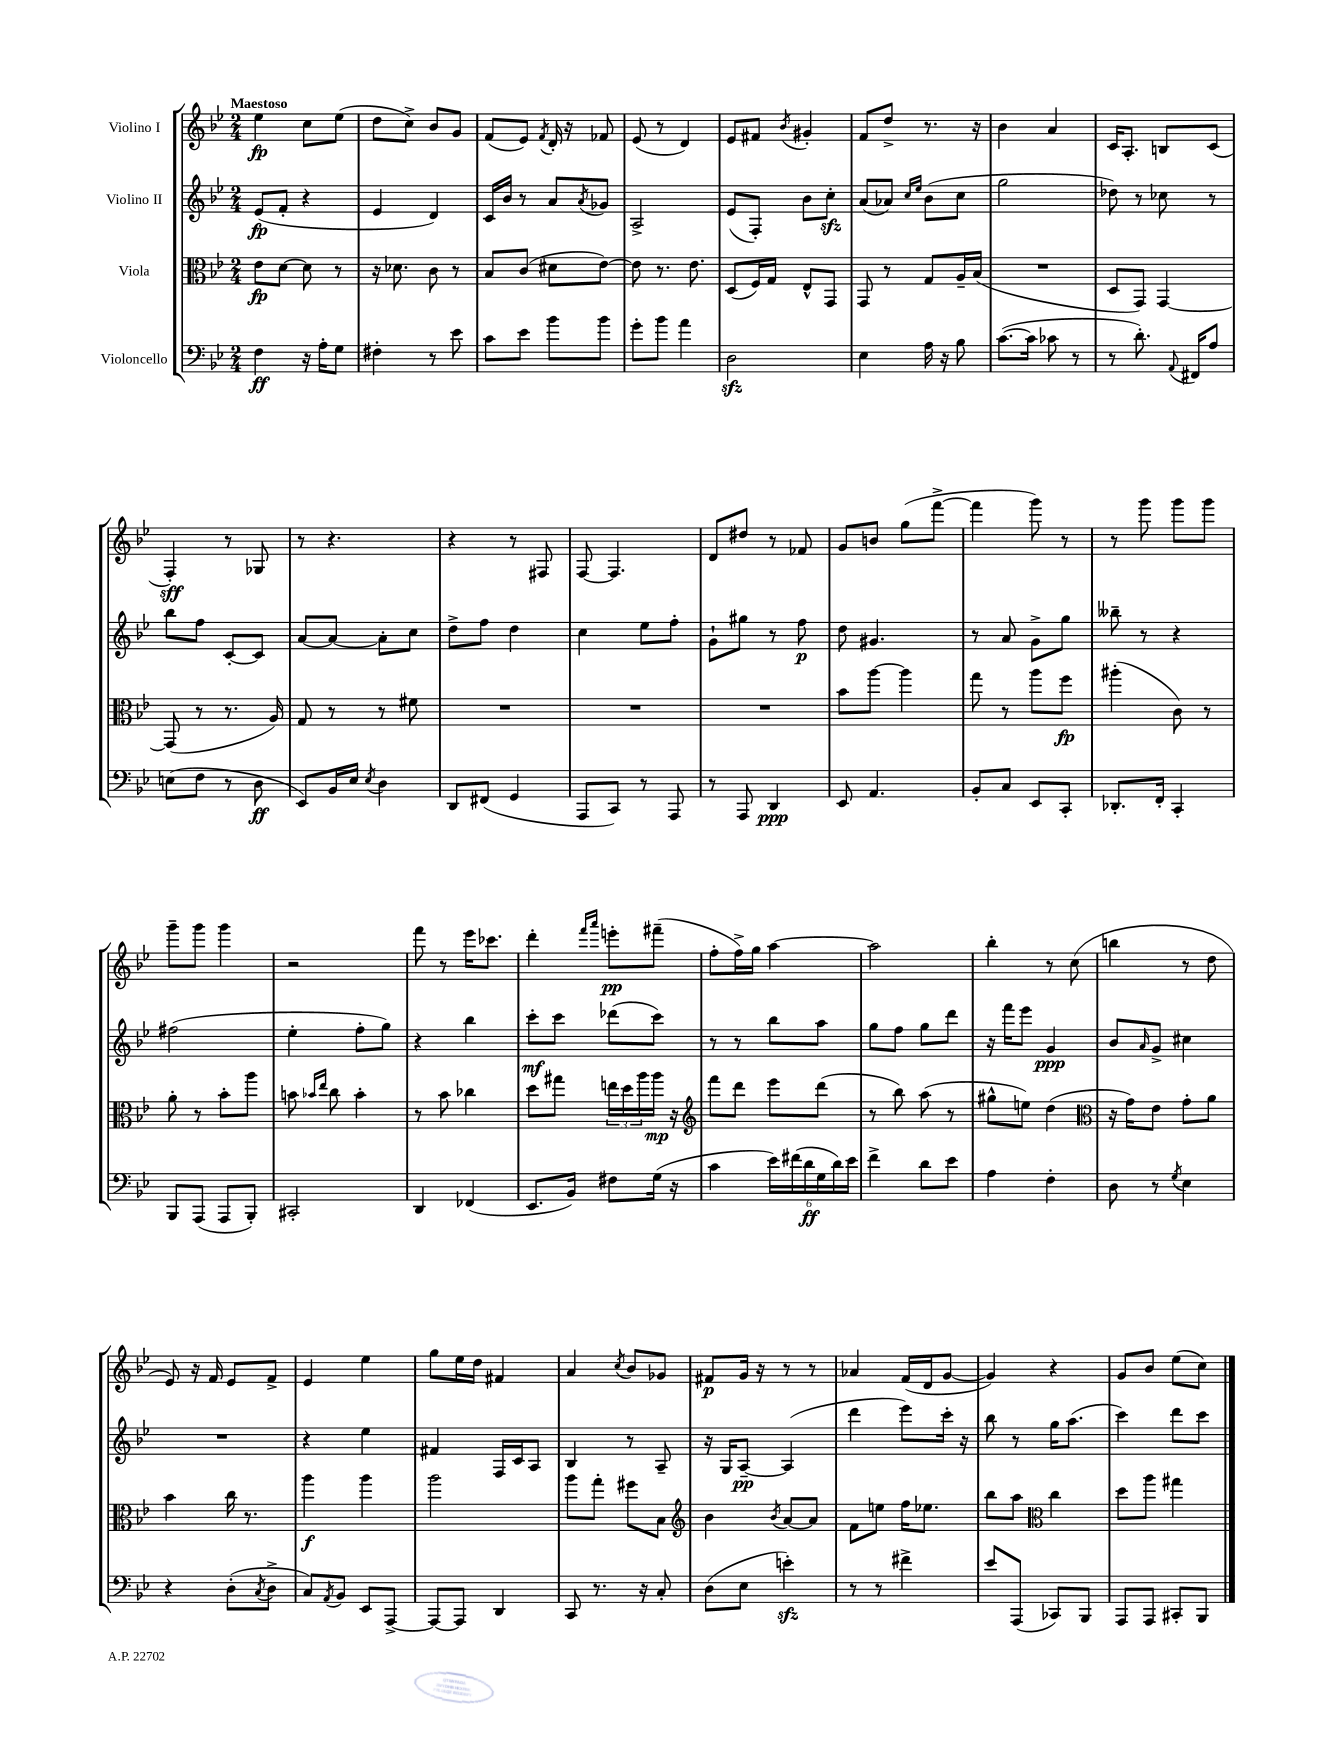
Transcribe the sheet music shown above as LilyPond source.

<<
\new StaffGroup <<
\new Staff = "s0" \with { instrumentName = "Violino I" } {
    \clef treble \key bes \major \numericTimeSignature \time 2/4 \tempo "Maestoso"
    ees''4\fp c''8 ees''8( |
    d''8 c''8->) bes'8 g'8 |
    f'8( ees'8) \acciaccatura { f'8 } d'16-. r16 fes'8 |
    ees'8( r8 d'4) |
    ees'8 fis'8 \acciaccatura { bes'8 } gis'4-. |
    f'8 d''8-> r8. r16 |
    bes'4 a'4 |
    c'16 a8.-. b8 c'8( |
    f4-.\sff) r8 ges8 |
    r8 r4. |
    r4 r8 fis8 |
    f8~ f4. |
    d'8 dis''8 r8 fes'8 |
    g'8 b'8 g''8( f'''8~-> |
    f'''4 g'''8) r8 |
    r8 g'''8 g'''8 g'''8 |
    g'''8-- g'''8 g'''4 |
    r2 |
    f'''8 r8 ees'''16 ces'''8. |
    d'''4-. \grace { f'''16 a'''16 } e'''8-.\pp fis'''8--( |
    f''8-. f''16->) g''16 a''4~ |
    a''2 |
    bes''4-. r8 c''8( |
    b''4 r8 d''8 |
    ees'8) r16 f'16 ees'8 f'8-> |
    ees'4 ees''4 |
    g''8 ees''16 d''16 fis'4 |
    a'4 \acciaccatura { c''8 } bes'8 ges'8 |
    fis'8\p g'16 r16 r8 r8 |
    aes'4 f'16( d'16 g'8~ |
    g'4) r4 |
    g'8 bes'8 ees''8( c''8) \bar "|." |
}
\new Staff = "s1" \with { instrumentName = "Violino II" } {
    \clef treble \key bes \major \numericTimeSignature \time 2/4
    ees'8\fp( f'8-. r4 |
    ees'4 d'4) |
    c'16 bes'16 r8 a'8 \acciaccatura { a'8 } ges'8 |
    a2-> |
    ees'8( f8-.) bes'8 c''8-.\sfz |
    a'8( aes'8) \grace { c''16 ees''16 } bes'8( c''8 |
    g''2 |
    des''8) r8 ces''8 r8 |
    bes''8 f''8 c'8~-. c'8 |
    a'8~ a'8~ a'8-. c''8 |
    d''8-> f''8 d''4 |
    c''4 ees''8 f''8-. |
    g'8-! gis''8 r8 f''8\p |
    d''8 gis'4. |
    r8 a'8 g'8-> g''8 |
    beses''8-- r8 r4 |
    fis''2( |
    ees''4-. f''8-. g''8) |
    r4 bes''4 |
    c'''8-.\mf c'''8 des'''8( c'''8) |
    r8 r8 bes''8 a''8 |
    g''8 f''8 g''8 d'''8 |
    r16 f'''16 ees'''8 g'4\ppp |
    bes'8 \grace { a'16 } g'8-> cis''4 |
    R2 |
    r4 ees''4 |
    fis'4 f16 c'16 a8 |
    bes4 r8 a8-- |
    r16 g16 a8~--\pp a4( |
    d'''4 ees'''8) c'''16-. r16 |
    bes''8 r8 g''16 a''8.( |
    c'''4) d'''8 c'''8 \bar "|." |
}
\new Staff = "s2" \with { instrumentName = "Viola" } {
    \clef alto \key bes \major \numericTimeSignature \time 2/4
    ees'8\fp d'8~ d'8 r8 |
    r16 des'8. c'8 r8 |
    bes8 c'8( dis'8 ees'8~) |
    ees'8 r8. ees'8. |
    d8( f16) g16 ees8-^ g,8 |
    g,8 r8 g8 a16-- bes16( |
    R2 |
    d8 g,8) g,4~ |
    g,8( r8 r8. a16) |
    g8 r8 r8 fis'8 |
    R2 |
    R2 |
    R2 |
    bes'8 a''8~ a''4 |
    g''8 r8 a''8 f''8\fp |
    ais''4-.( c'8) r8 |
    a'8-. r8 bes'8-. a''8 |
    b'8 \grace { bes'16 ees''16 } c''8 bes'4-. |
    r8 bes'8 ces''4 |
    d''8 gis''8 \tuplet 3/2 { e''16 d''16 a''16 } a''16\mp r16 |
    \clef treble f'''8 d'''8 ees'''8 d'''8( |
    r8 bes''8) a''8( r8 |
    gis''8-^ e''8) d''4( |
    \clef alto r16 g'16) ees'8 g'8-. a'8 |
    bes'4 c''16 r8. |
    a''4\f a''4 |
    a''2 |
    a''8 g''8-. fis''8 bes8 |
    \clef treble bes'4 \acciaccatura { bes'8 } a'8~ a'8 |
    f'8 e''8 f''16 ees''8. |
    bes''8 a''8 \clef alto c''4 |
    d''8 a''8 gis''4 \bar "|." |
}
\new Staff = "s3" \with { instrumentName = "Violoncello" } {
    \clef bass \key bes \major \numericTimeSignature \time 2/4
    f4\ff r16 a16-. g8 |
    fis4-. r8 ees'8 |
    c'8 ees'8 bes'8 bes'8 |
    g'8-. bes'8 a'4 |
    d2\sfz |
    ees4 a16 r16 bes8 |
    c'8.~( c'16 ces'8 r8 |
    r8 d'8.-.) \appoggiatura { a,8 } fis,16 a8 |
    e8( f8 r8 d8\ff |
    ees,8) bes,16 ees16 \acciaccatura { ees8 } d4 |
    d,8 fis,8( g,4 |
    a,,8 c,8) r8 a,,8 |
    r8 a,,8 d,4\ppp |
    ees,8 a,4. |
    bes,8-. c8 ees,8 c,8-. |
    des,8.-. f,16-. c,4-. |
    bes,,8 a,,8( a,,8 bes,,8-.) |
    cis,2-. |
    d,4 fes,4( |
    ees,8. bes,16) fis8 g16( r16 |
    c'4 \tuplet 6/4 { ees'16) fis'16( d'16\ff g16 d'16) ees'16 } |
    f'4-> d'8 ees'8 |
    a4 f4-. |
    d8 r8 \acciaccatura { g8 } ees4 |
    r4 d8-.( \acciaccatura { c8 } d8-> |
    c8) \acciaccatura { a,8 } bes,8 ees,8 a,,8~-> |
    a,,8~ a,,8 d,4 |
    c,8 r8. r16 c8-. |
    d8( ees8 e'4-.\sfz) |
    r8 r8 fis'4-> |
    ees'8 a,,8( ces,8) bes,,8 |
    a,,8 a,,8 cis,8-. bes,,8 \bar "|." |
}
>>
>>
\layout { \context { \Score \remove "Bar_number_engraver" } }
